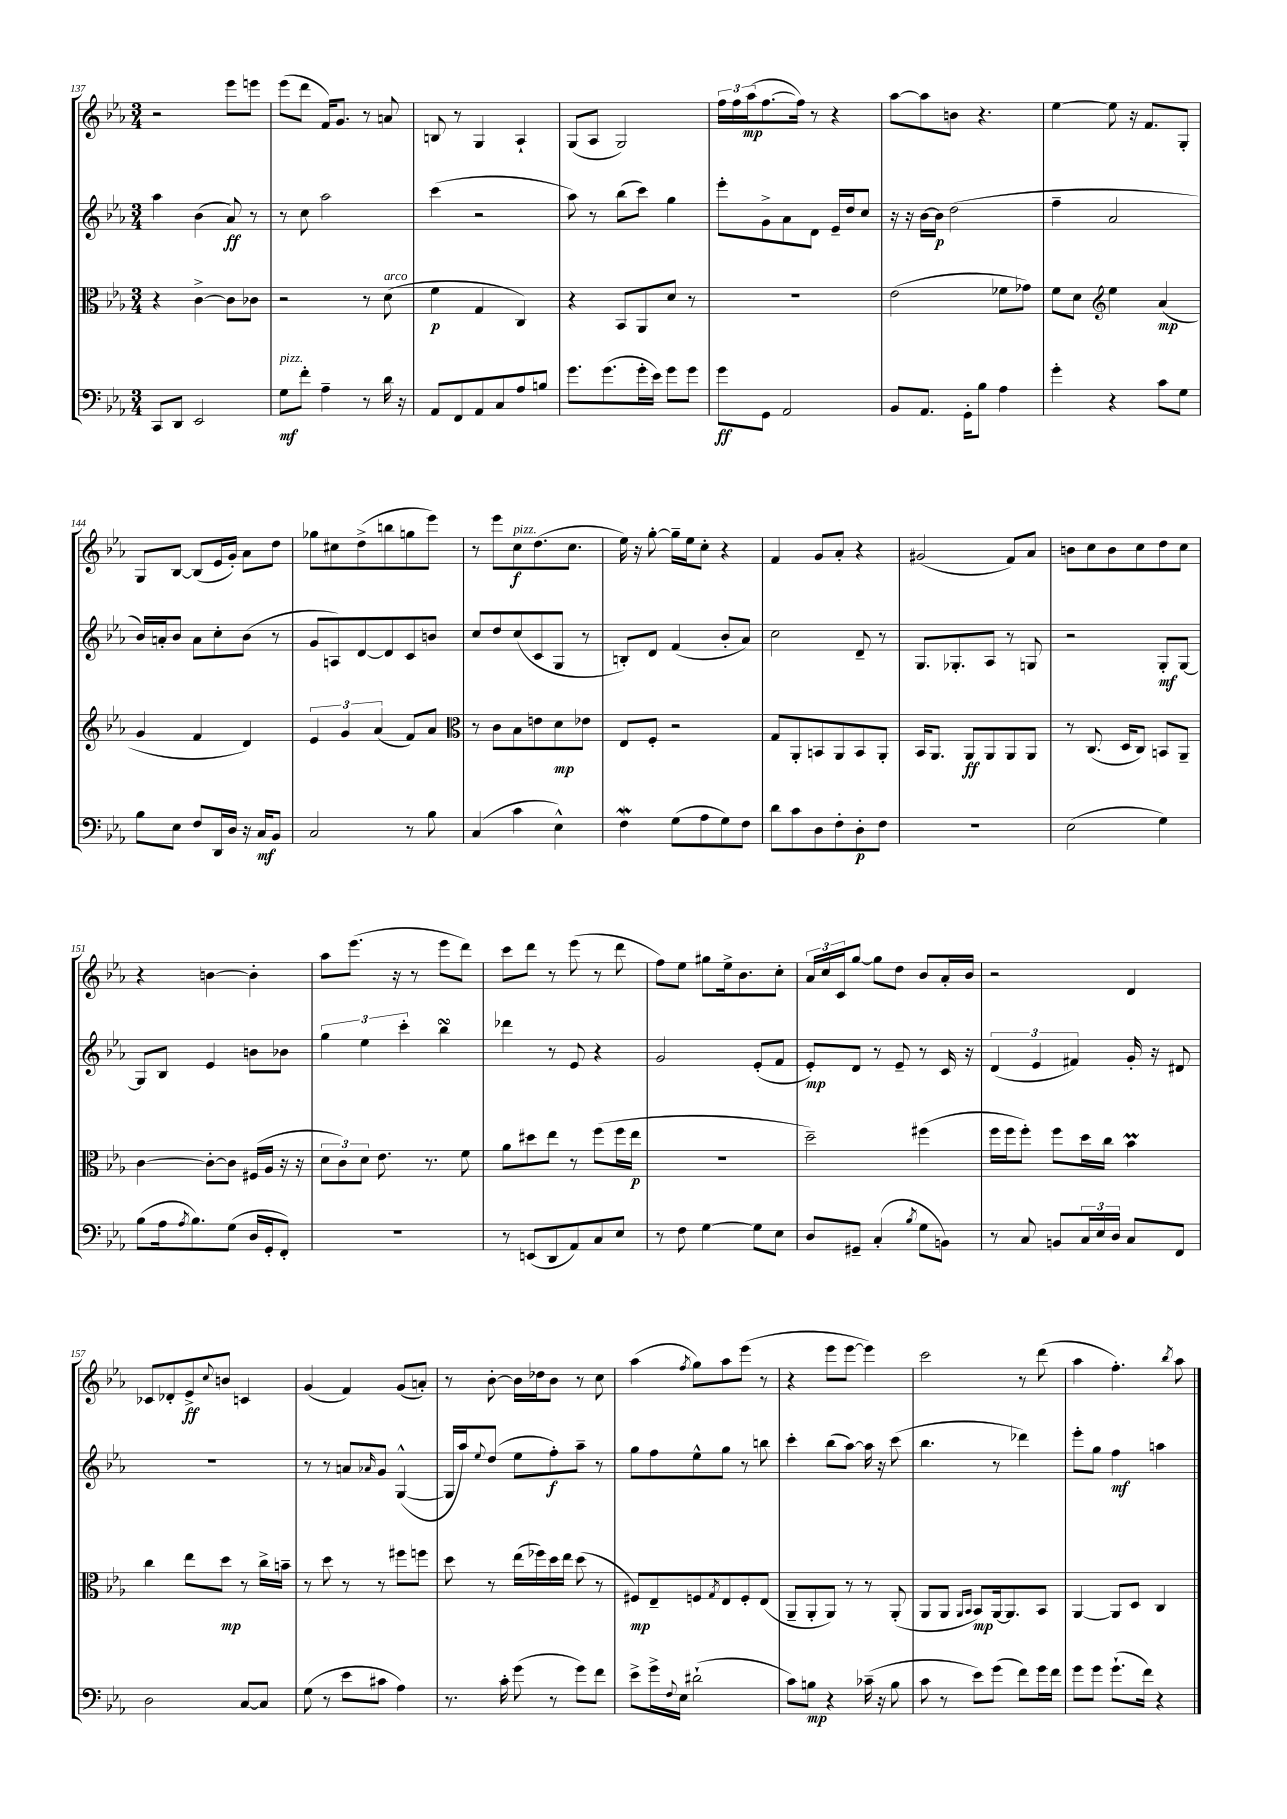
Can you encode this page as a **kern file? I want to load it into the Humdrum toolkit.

**kern	**dynam	**kern	**dynam	**kern	**dynam	**kern	**dynam
*part4	*part4	*part3	*part3	*part2	*part2	*part1	*part1
*staff4	*staff4	*staff3	*staff3	*staff2	*staff2	*staff1	*staff1
*clefF4	*	*clefC3	*	*clefG2	*	*clefG2	*
*k[b-e-a-]	*	*k[b-e-a-]	*	*k[b-e-a-]	*	*k[b-e-a-]	*
*M3/4	*	*M3/4	*	*M3/4	*	*M3/4	*
=137	=137	=137	=137	=137	=137	=137	=137
8CC/L	.	4r	.	4aa-\	.	2r	.
8DD/J	.	.	.	.	.	.	.
2EE-/	.	[4c^\	.	(4b-\	.	.	.
.	.	8c\L]	.	8a-/)	ff	8eee-\L	.
.	.	8c-X\J	.	8r	.	8eeen\J	.
=138	=138	=138	=138	=138	=138	=138	=138
!LO:TX:a:i:t=pizz.	!	!	!	!	!	!	!
8G\L	mf	2r	.	8r	.	(8eee-\L	.
8f'\J	.	.	.	8cc\	.	8ddd\J	.
4A-~\	.	.	.	2aa-\	.	16f/KL)	.
.	.	.	.	.	.	8.g/J	.
8r	.	8r	.	.	.	8r	.
!	!	!LO:TX:a:i:t=arco	!	!	!	!	!
16d\	.	(8d\	.	.	.	8an/	.
16r	.	.	.	.	.	.	.
=139	=139	=139	=139	=139	=139	=139	=139
8AA-/L	.	4f\	p	(4ccc\	.	8Bn/	.
8FF/	.	.	.	.	.	8r	.
8AA-/	.	4G/	.	2r	.	4G/	.
8C/	.	.	.	.	.	.	.
8A-/	.	4C/)	.	.	.	4A-`/	.
8Bn/J	.	.	.	.	.	.	.
=140	=140	=140	=140	=140	=140	=140	=140
8.g\L	.	4r	.	8aa-\)	.	(8G/L	.
.	.	.	.	8r	.	8A-/J	.
(8.g\	.	.	.	.	.	.	.
.	.	8BB-/L	.	(8bb-\L	.	2G/)	.
16g'\L	.	8AA-/	.	8ccc\J)	.	.	.
16e-\JJ)	.	.	.	.	.	.	.
8g\L	.	8d/J	.	4gg\	.	.	.
8g\J	.	8r	.	.	.	.	.
=141	=141	=141	=141	=141	=141	=141	=141
8g\L	ff	2.r	.	8eee-'\L	.	24ff\LL	.
.	.	.	.	.	.	24ff\	.
.	.	.	.	.	.	(24aa-\J	mp
8GG\J	.	.	.	8g^\	.	[8.ff\	.
2AA-/	.	.	.	8a-\	.	.	.
.	.	.	.	.	.	16ff\Jk])	.
.	.	.	.	8d\J	.	8r	.
.	.	.	.	16e-~/LL	.	4r	.
.	.	.	.	16dd/J	.	.	.
.	.	.	.	8cc/J	.	.	.
=142	=142	=142	=142	=142	=142	=142	=142
8BB-/L	.	(2e-\	.	16r	.	[8aa-\L	.
.	.	.	.	16r	.	.	.
8.AA-/J	.	.	.	[16b-\LL	.	8aa-\]	.
.	.	.	.	16b-\JJ]	p	.	.
.	.	.	.	(2dd\	.	8bn\J	.
16GG'\KL	.	.	.	.	.	.	.
8B-\J	.	.	.	.	.	4.r	.
4A-\	.	8f-X\L	.	.	.	.	.
.	.	8g-X\J)	.	.	.	.	.
=143	=143	=143	=143	=143	=143	=143	=143
4g'\	.	8f\L	.	4ff~\	.	[4ee-\	.
.	.	8d\J	.	.	.	.	.
*	*	*clefG2	*	*	*	*	*
4r	.	4ee-\	.	2a-/	.	8ee-\]	.
.	.	.	.	.	.	16r	.
.	.	.	.	.	.	8.f/L	.
8c\L	.	(4a-/	mp	.	.	.	.
8G\J	.	.	.	.	.	8G'/J	.
!!LO:LB:g=z
=144	=144	=144	=144	=144	=144	=144	=144
8B-\L	.	4g/	.	16b-/LL)	.	8G/L	.
.	.	.	.	16an'/J	.	.	.
8E-\J	.	.	.	8b-/J	.	[8B-/J	.
8F/L	.	4f/	.	8a\L	.	(8B-/L]	.
16DD/L	.	.	.	8cc'\	.	16e-/L	.
16D/JJ	.	.	.	.	.	16g'/JJ)	.
16r	.	4d/)	.	(8b-\J	.	8a-\L	.
16C/KL	mf	.	.	.	.	.	.
8BB-/J	.	.	.	8r	.	8dd\J	.
=145	=145	=145	=145	=145	=145	=145	=145
2C/	.	6e-/	.	8g/L	.	8gg-X\L	.
.	.	.	.	8An/)	.	8cc#X\	.
.	.	6g/	.	.	.	.	.
.	.	.	.	[8d/	.	(8dd^\	.
.	.	(6a-/	.	.	.	.	.
.	.	.	.	8d/]	.	8bbn\	.
8r	.	8f/L)	.	8c/	.	8ggn\	.
8B-\	.	8a-/J	.	8bn/J	.	8eee-\J)	.
=146	=146	=146	=146	=146	=146	=146	=146
*	*	*clefC3	*	*	*	*	*
(4C/	.	8r	.	8cc/L	.	8r	.
.	.	8c\L	.	8dd/	.	8eee-\L	.
!	!	!	!	!	!	!LO:TX:a:i:t=pizz.	!
4c\	.	8B-\	.	(8cc/	.	8cc\	f
.	.	8en\	.	8c/	.	(8.dd\	.
4E-^^\)	.	8d\	mp	8G/J	.	.	.
.	.	.	.	.	.	8.cc\J	.
.	.	8e-X\J	.	8r	.	.	.
=147	=147	=147	=147	=147	=147	=147	=147
4FW\	.	8E-/L	.	8Bn'/L)	.	16ee-\)	.
.	.	.	.	.	.	16r	.
.	.	8F'/J	.	8d/J	.	[8gg'\	.
(8G\L	.	2r	.	(4f/	.	16gg~\LL]	.
.	.	.	.	.	.	16ee-\J	.
8A-\	.	.	.	.	.	8cc'\J	.
8G\)	.	.	.	8b-'/L	.	4r	.
8F\J	.	.	.	8a-/J)	.	.	.
=148	=148	=148	=148	=148	=148	=148	=148
8d\L	.	8G/L	.	2cc\	.	4f/	.
8c\	.	8AA-'/	.	.	.	.	.
8D\	.	8BBn/	.	.	.	8g/L	.
8F'\	.	8AA-/	.	.	.	8a-'/J	.
8D'\	p	8BB/	.	8d~/	.	4r	.
8F\J	.	8AA-'/J	.	8r	.	.	.
=149	=149	=149	=149	=149	=149	=149	=149
2.r	.	16BB-/KL	.	8.G/L	.	(2g#X/	.
.	.	8.AA-/J	.	.	.	.	.
.	.	.	.	8.G-X'/	.	.	.
.	.	8AA-/L	ff	.	.	.	.
.	.	8AA-/	.	8A-/J	.	.	.
.	.	8AA-/	.	8r	.	8f/L)	.
.	.	8AA-/J	.	8Gn/	.	8a-/J	.
=150	=150	=150	=150	=150	=150	=150	=150
(2E-\	.	8r	.	2r	.	8bn\L	.
.	.	(8.C/	.	.	.	8cc\	.
.	.	.	.	.	.	8b\	.
.	.	16D/KL	.	.	.	.	.
.	.	8C/J)	.	.	.	8cc\	.
4G\)	.	8BBn/L	.	8G'/L	mf	8dd\	.
.	.	8AA-~/J	.	[8G/J	.	8cc\J	.
!!LO:LB:g=z
=151	=151	=151	=151	=151	=151	=151	=151
(8B-\L	.	[4c\	.	8G/L]	.	4r	.
16A-\k	.	.	.	8B-/J	.	.	.
8qA-/	.	.	.	.	.	.	.
8.B-\)	.	.	.	.	.	.	.
.	.	8c'\L_	.	4e-/	.	[4bn\	.
(8G\J	.	8c\J]	.	.	.	.	.
16D/LL	.	(16F#X/LL	.	8bn\L	.	4b'\]	.
16GG'/J	.	16A-/JJ	.	.	.	.	.
8FF'/J)	.	16r	.	8b-X\J	.	.	.
.	.	16r	.	.	.	.	.
=152	=152	=152	=152	=152	=152	=152	=152
2.r	.	12d\L	.	6gg\	.	8aa-\L	.
.	.	12c\)	.	.	.	.	.
.	.	.	.	.	.	(8.eee-\J	.
.	.	12d\J	.	6ee-\	.	.	.
.	.	8.e-\	.	.	.	.	.
.	.	.	.	.	.	16r	.
.	.	.	.	6ccc'\	.	.	.
.	.	.	.	.	.	8r	.
.	.	8.r	.	.	.	.	.
.	.	.	.	4bb-sSSS\	.	8eee-\L	.
.	.	8f\	.	.	.	8ddd\J)	.
=153	=153	=153	=153	=153	=153	=153	=153
8r	.	8a-\L	.	4ddd-X\	.	8ccc\L	.
(8EEn/L	.	8dd#X\	.	.	.	8ddd\J	.
8DD/	.	8ee-\J	.	8r	.	8r	.
8AA-/)	.	8r	.	8e-/	.	(8eee-\	.
8C/	.	(8ff\L	.	4r	.	8r	.
8E-/J	.	16ff\L	.	.	.	8ddd\	.
.	.	16ee-\JJ	p	.	.	.	.
=154	=154	=154	=154	=154	=154	=154	=154
8r	.	2.r	.	2g/	.	8ff\L)	.
8F\	.	.	.	.	.	8ee-\J	.
[4G\	.	.	.	.	.	8gg#X\L	.
.	.	.	.	.	.	16ee-^\k	.
.	.	.	.	.	.	8.b-\	.
8G\L]	.	.	.	(8e-'/L	.	.	.
8E-\J	.	.	.	8f/J	.	8cc'\J	.
=155	=155	=155	=155	=155	=155	=155	=155
8D/L	.	2dd~\)	.	8e-'/L)	mp	24a-/LL	.
.	.	.	.	.	.	24cc/	.
.	.	.	.	.	.	24c/J	.
8GG#X~/J	.	.	.	8d/J	.	[8gg/J	.
(4C'/	.	.	.	8r	.	8gg\L]	.
.	.	.	.	8e-~/	.	8dd\J	.
8qB-/	.	.	.	.	.	.	.
8G\L	.	(4ff#X\	.	8r	.	8b-/L	.
8BBn\J)	.	.	.	16c/	.	16a-'/L	.
.	.	.	.	16r	.	16b-/JJ	.
=156	=156	=156	=156	=156	=156	=156	=156
8r	.	16ff\LL	.	(6d/	.	2r	.
.	.	16ff\J	.	.	.	.	.
8C/	.	8ff'\J)	.	.	.	.	.
.	.	.	.	6e-/	.	.	.
8BBn/L	.	8ff\L	.	.	.	.	.
.	.	.	.	6f#X/)	.	.	.
24C/L	.	16dd\L	.	.	.	.	.
24E-/	.	.	.	.	.	.	.
.	.	16cc\JJ	.	.	.	.	.
24D/JJ	.	.	.	.	.	.	.
8C/L	.	4b-M\	.	16g'/	.	4d/	.
.	.	.	.	16r	.	.	.
8FF/J	.	.	.	8d#X/	.	.	.
!!LO:LB:g=z
=157	=157	=157	=157	=157	=157	=157	=157
2D\	.	4cc\	.	2.r	.	8c-X/L	.
.	.	.	.	.	.	8d-X'/	.
.	.	8ee-\L	.	.	.	8e-^/	ff
.	.	.	.	.	.	8qqcc/	.
.	.	8dd\J	mp	.	.	8bn/J	.
[8C/L	.	8r	.	.	.	4cn/	.
8C/J]	.	16cc^\LL	.	.	.	.	.
.	.	16bn~\JJ	.	.	.	.	.
=158	=158	=158	=158	=158	=158	=158	=158
(8G\	.	8r	.	8r	.	(4g/	.
8r	.	8dd\	.	8r	.	.	.
8e-\L	.	8r	.	8an/L	.	4f/)	.
.	.	.	.	16qqa-X/	.	.	.
8c#X\J	.	8r	.	8g/J	.	.	.
4A-\)	.	8ff#X\L	.	([4G^^/	.	(8g/L	.
.	.	8ffn\J	.	.	.	8an'/J)	.
=159	=159	=159	=159	=159	=159	=159	=159
8.r	.	8dd\	.	16G/LL]	.	8r	.
.	.	.	.	16aa-/J)	.	.	.
.	.	.	.	8qqee-/	.	.	.
.	.	8r	.	(8dd/J	.	[8b-'\	.
16c'\	.	.	.	.	.	.	.
(8g\	.	(16ee-\LL	.	8ee-\L	.	16b-\LL]	.
.	.	16ff-X\)	.	.	.	16dd-X\J	.
8r	.	16dd\	.	8ff'\)	f	8b-\J	.
.	.	16ee-\JJ	.	.	.	.	.
8g\L)	.	(8dd\	.	8aa-~\J	.	8r	.
8f\J	.	8r	.	8r	.	8cc\	.
=160	=160	=160	=160	=160	=160	=160	=160
8e-^\L	.	8F#X/L)	mp	8gg\L	.	(4aa-\	.
16g^\L	.	8E-~/	.	8ff\	.	.	.
8qqF/	.	.	.	.	.	.	.
16E-\JJ	.	.	.	.	.	.	.
.	.	.	.	.	.	8qff/	.
(2d#X`\	.	8Fn/	.	8ee-^^\	.	8gg\L)	.
.	.	8qG/	.	.	.	.	.
.	.	8E-/	.	8gg\J	.	8aa-\	.
.	.	8F'/	.	8r	.	(8eee-\J	.
.	.	(8E-/J	.	8bbn\	.	8r	.
=161	=161	=161	=161	=161	=161	=161	=161
8c\L)	.	8AA-~/L	.	4ccc'\	.	4r	.
8Bn\J	mp	8AA-'/	.	.	.	.	.
4r	.	8AA-/J)	.	(8bb-\L	.	8eee-\L	.
.	.	8r	.	[8aa-\J)	.	[8eee-\J	.
(16c-X~\	.	8r	.	16aa-\]	.	4eee-\])	.
16r	.	.	.	16r	.	.	.
8B\	.	(8AA-'/	.	(8ccc\	.	.	.
=162	=162	=162	=162	=162	=162	=162	=162
8c\	.	8AA-/L	.	4.bb-\	.	2ccc\	.
8r	.	8AA-/J	.	.	.	.	.
.	.	16qqAA-/LL	.	.	.	.	.
.	.	16qqBB-/JJ	.	.	.	.	.
8e-\L)	.	8BB-/L)	mp	.	.	.	.
(8g\J	.	[16AA-/k	.	8r	.	.	.
.	.	8.AA-/]	.	.	.	.	.
8f\L)	.	.	.	4ddd-X\)	.	8r	.
16g\L	.	8BB-/J	.	.	.	(8ddd\	.
16f\JJ	.	.	.	.	.	.	.
=163	=163	=163	=163	=163	=163	=163	=163
8g\L	.	[4AA-/	.	8eee-'\L	.	4aa-\	.
8g\J	.	.	.	8gg\J	.	.	.
(8.g`\L	.	8AA-/L]	.	4ff\	mf	4.ff'\)	.
.	.	8D/J	.	.	.	.	.
16f\Jk)	.	.	.	.	.	.	.
4r	.	4C/	.	4aan\	.	.	.
.	.	.	.	.	.	8qbb-/	.
.	.	.	.	.	.	8aa-\	.
==	==	==	==	==	==	==	==
*-	*-	*-	*-	*-	*-	*-	*-
